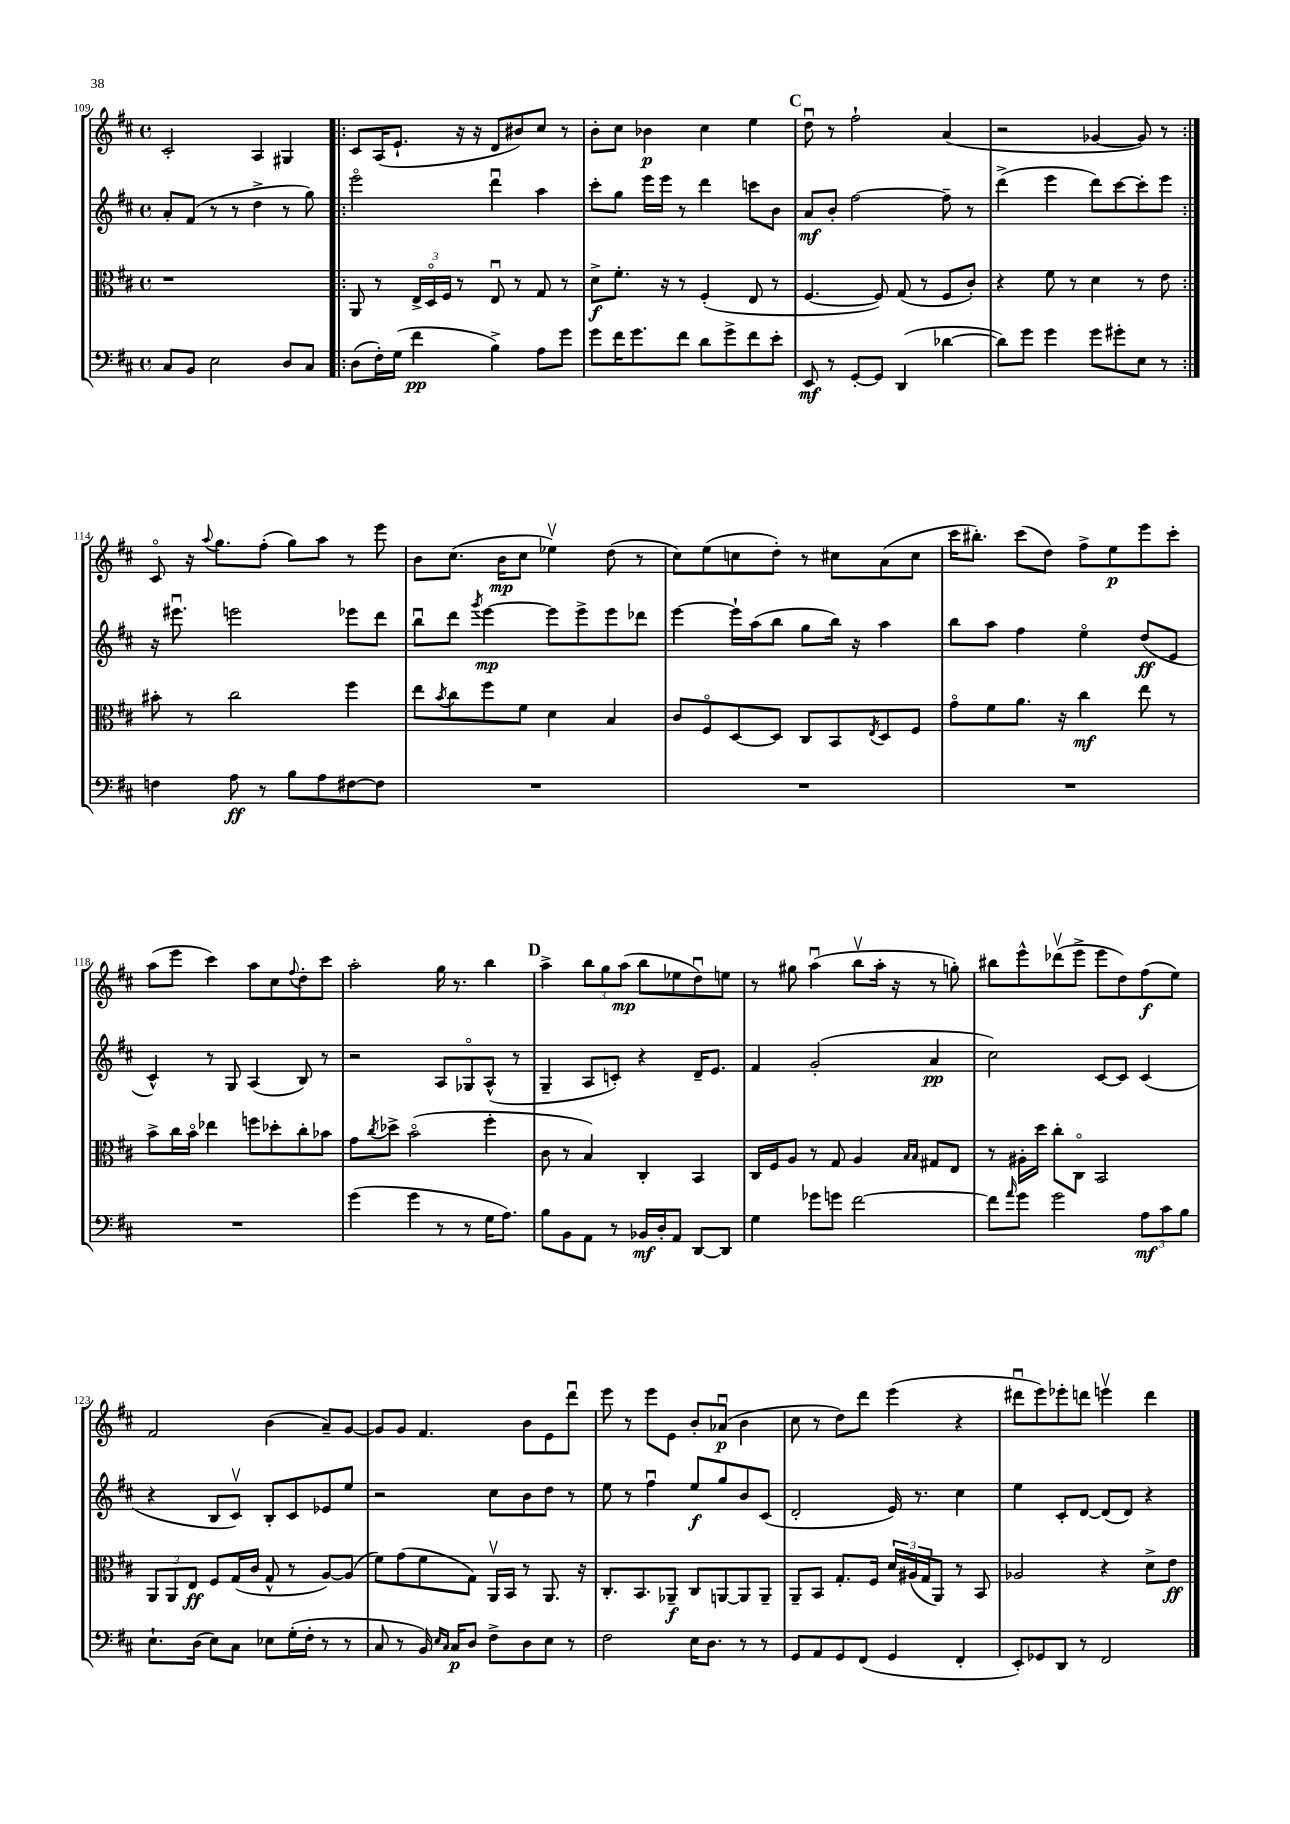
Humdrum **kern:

**kern	**kern	**kern	**kern
*staff4	*staff3	*staff2	*staff1
*clefF4	*clefC3	*clefG2	*clefG2
*k[f#c#]	*k[f#c#]	*k[f#c#]	*k[f#c#]
*M4/4	*M4/4	*M4/4	*M4/4
*met(c)	*met(c)	*met(c)	*met(c)
8C#	1r	8a'	2c#'
8BB	.	(8f#	.
2E	.	8r	.
.	.	8r	.
.	.	4dd^	4A
8D	.	8r	4G#
8C#	.	8gg)	.
=!|:	=!|:	=!|:	=!|:
(8D	8AA	2eeeo	8c#
16F#')	8r	.	(16A
(16G	.	.	8.e`
4f#	24E^	.	.
.	24Do	.	.
.	24F#	.	.
.	8r	.	16r
.	.	.	16r
4B^)	8Eu	4dddu	8d
.	8r	.	8b#)
8A	8G	4aa	8cc#
8g	8r	.	8r
=	=	=	=
8g	8d^	8ccc#'	8b'
16f#	8.f#'	8gg	8cc#
8.g	.	.	.
.	.	16eee	4b-
.	16r	16eee	.
8f#	8r	8r	.
8d	(4F#'	4ddd	4cc#
8g^	.	.	.
8f#	8E	8ccc	4ee
8e'	8r	8b	.
=	=	=	=
8EE	[4.F#	8a	8ddu
8r	.	8b'	8r
[8GG'	.	[2ff#	2ff#`
8GG]	8F#])	.	.
(4DD	(8G	.	.
.	8r	.	.
[4d-	8F#	8ff#~]	(4a
.	8c#')	8r	.
=	=	=	=
8d-])	4r	(4ddd^	2r
8g	.	.	.
4g	8f#	4eee	.
.	8r	.	.
8g	4d	8ddd)	[4g-
8g#'	.	[8ccc#	.
8E	8r	8ccc#']	8g-])
8r	8e	8eee	8r
=:|!	=:|!	=:|!	=:|!
4F	8b#'	16r	8c#o
.	.	8.eee#u	.
.	8r	.	16r
.	.	.	8qqaa
.	.	.	8.gg
8A	2cc#	2eee	.
8r	.	.	(8ff#'
8B	.	.	8gg)
8A	.	.	8aa
[8F#	4ff#	8eee-	8r
8F#]	.	8ddd	8eee
=	=	=	=
1r	8ee	8bbu	8b
.	8qb	.	.
.	8cc#	8ddd	(8.cc#
.	.	8qggg	.
.	8ff#	[4eee	.
.	.	.	16b
.	8f#	.	8cc#
.	4d	8eee]	4ee-v)
.	.	8eee^	.
.	4B	8eee	(8dd
.	.	8ddd-	8r
=	=	=	=
1r	8c#	[4eee	8cc#)
.	8F#o	.	(8ee
.	[8D	16eee`]	8cc
.	.	(16aa	.
.	8D]	8bb	8dd')
.	8C#	8gg	8r
.	8BB	16bb)	8cc#
.	.	16r	.
.	8qE	.	.
.	8D	4aa	(8a
.	8F#	.	8cc#
=	=	=	=
1r	8go	8bb	16ccc#
.	.	.	8.bb#')
.	8f#	8aa	.
.	8.a	4ff#	(8ccc#
.	.	.	8dd)
.	16r	.	.
.	4cc#	4eeo	8ff#^
.	.	.	8ee
.	8ee	(8dd	8eee
.	8r	8e	8ccc#'
=	=	=	=
1r	8b^	4c#^^)	(8aa
.	16cc#	.	8eee
.	16bo	.	.
.	4ee-	8r	4ccc#)
.	.	8G	.
.	8ff	(4A	8aa
.	8dd-'	.	8cc#
.	.	.	8qqff#
.	8cc#'	8B)	8dd'
.	8b-	8r	8ccc#
=	=	=	=
(4g	8g	2r	2aa'
.	8qcc#	.	.
.	8dd-^	.	.
4g	(2bo	.	.
8r	.	8A	16gg
.	.	.	8.r
8r	.	8G-o	.
16G	4ff#'	(8A^^	4bb
8.A)	.	.	.
.	.	8r	.
=	=	=	=
8B	8c#	4G~	4aa^
8BB	8r	.	.
8AA	4B)	8A	12bb
.	.	.	12gg
8r	.	8c')	.
.	.	.	(12aa
16BB-	4C#'	4r	8bb
16D'	.	.	.
8AA	.	.	8ee-
[8DD	4BB	16d~	8ddu)
.	.	8.e	.
8DD]	.	.	8ee
=	=	=	=
4G	16C#	4f#	8r
.	16F#	.	.
.	8A	.	8gg#
8g-	8r	(2g'	(4aau
8g	8G	.	.
[2f#	4A	.	8bbv
.	.	.	16aa'
.	.	.	16r
.	16qqB	.	.
.	16qqB	.	.
.	8G#	4a	8r
.	8E	.	8gg')
=	=	=	=
8f#]	8r	2cc#)	8bb#
16qqa	.	.	.
8g	16A#'	.	8eee^^
.	16dd	.	.
2g	8cc#'	.	(8ddd-v
.	8C#o	.	8eee^
.	2BB	[8c#	8eee
.	.	8c#]	8dd)
12A	.	(4c#	(8ff#
12c#	.	.	.
.	.	.	8ee)
12B	.	.	.
=	=	=	=
8.E`	12AA	4r	2f#
.	12AA	.	.
.	12E	.	.
(16D	.	.	.
8E)	8F#	8B	.
8C#	(16G	8c#v)	.
.	16c#	.	.
8E-	8G^^	8B'	(4b
(16G'	8r	8c#	.
16F#'	.	.	.
8r	[8A)	8e-	8a~)
8r	(8A]	8ee	[8g
=	=	=	=
8C#	8f#)	2r	8g]
8r	(8g	.	8g
16BB)	8f#	.	4.f#
16qqE	.	.	.
16qqC#	.	.	.
16C#	.	.	.
8D	8G)	.	.
8F#^	16AAv	8cc#	.
.	16BB	.	.
8D	8r	8b	8b
8E	8.AA	8dd	8e
8r	.	8r	8dddu
.	16r	.	.
=	=	=	=
2F#	8.C#'	8ee	8eee
.	.	8r	8r
.	8.BB	.	.
.	.	4ff#u	8eee
.	8AA-~	.	8e
16E	8C#	8ee	8b'
8.D	.	.	.
.	[8AA	8gg	(8a-u
8r	8AA]	8b	4b
8r	8AA~	(8c#	.
=	=	=	=
8GG	8AA~	2d'	8cc#
8AA	8BB	.	8r
8GG	8.G'	.	8dd)
(8FF#	.	.	8ddd
.	16F#	.	.
4GG	24d	16e)	(4eee
.	(24A#	.	.
.	.	8.r	.
.	24G	.	.
.	8AA)	.	.
4FF#'	8r	4cc#	4r
.	8BB	.	.
=	=	=	=
8EE')	2A-	4ee	8ddd#u
8GG-	.	.	8eee)
8DD	.	8c#'	8eee-'
8r	.	[8d	8ddd
2FF#	4r	(8d]	4eeev
.	.	8d)	.
.	8d^	4r	4ddd
.	8e	.	.
==	==	==	==
*-	*-	*-	*-
